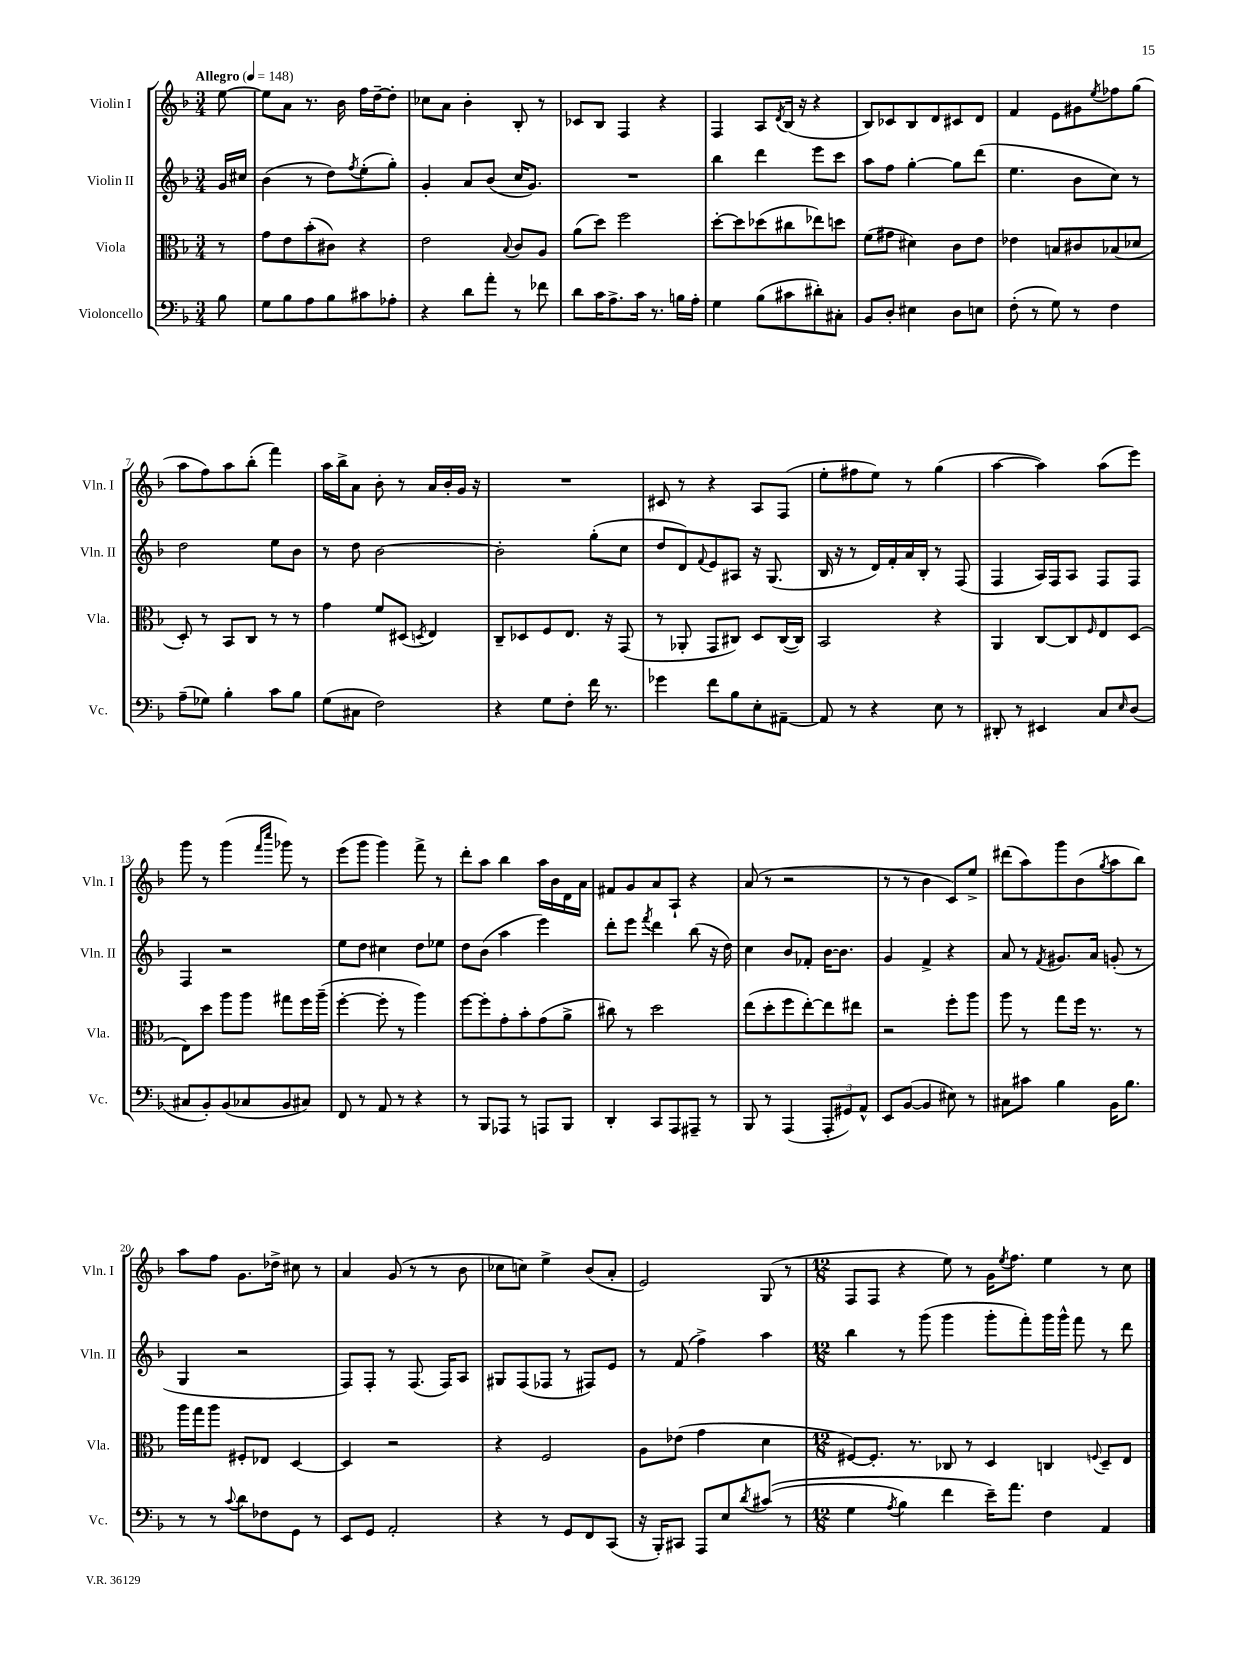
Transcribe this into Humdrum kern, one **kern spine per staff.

**kern	**kern	**kern	**kern
*part4	*part3	*part2	*part1
*staff4	*staff3	*staff2	*staff1
*I"Violoncello	*I"Viola	*I"Violin II	*I"Violin I
*I'Vc.	*I'Vla.	*I'Vln. II	*I'Vln. I
*clefF4	*clefC3	*clefG2	*clefG2
*k[b-]	*k[b-]	*k[b-]	*k[b-]
*M3/4	*M3/4	*M3/4	*M3/4
*MM148	*MM148	*MM148	*MM148
=	=	=	=
!	!	!	!LO:TX:a:B:t=Allegro
8B-\	8r	16g/LL	[8ee\
.	.	16cc#X/JJ	.
=1	=1	=1	=1
8G\L	8g\L	(4b-\	8ee\L]
8B-\	8e\	.	8a\J
8A\	(8b-'\	8r	8.r
8B-\	8c#X\J)	8dd\L)	.
.	.	.	16b-\
.	.	8qff/	.
8c#X\	4r	(8ee'\	16ff\LL
.	.	.	[16dd~\J
8A-X'\J	.	8gg'\J)	8dd'\J]
=2	=2	=2	=2
4r	2e\	4g'/	8cc-X\L
.	.	.	8a\J
8d\L	.	8a/L	4b-'\
8a'\J	.	(8b-/J	.
.	8qqB-/	.	.
8r	8c/L	16cc/KL	8B-'/
.	.	8.g/J)	.
8f-X\	8A/J	.	8r
=3	=3	=3	=3
8d\L	(8a\L	2.r	8c-X/L
16c\K	8dd\J)	.	8B-/J
8.A^\	.	.	.
.	2ff\	.	4F/
16c\Jk	.	.	.
8.r	.	.	.
.	.	.	4r
16Bn\LL	.	.	.
16A'\JJ	.	.	.
=4	=4	=4	=4
4G\	[8dd'\L	4bb-\	4F/
.	8dd\]	.	.
(8B-\L	(8dd-X\	4ddd\	8A/L
.	.	.	8qd/
8c#X\	8cc#X\	.	(16B-/Jk
.	.	.	16r
8d#X'\)	8ee-X\)	8eee\L	4r
8C#X'\J	8ddn\J	8ccc\J	.
=5	=5	=5	=5
8BB-/L	(8f\L	8aa\L	8B-/L)
8D'/J	8g#X\J	8ff\J	8c-X/
4E#X\	4d#X\)	[4gg'\	8B-/
.	.	.	8d/
8D\L	8c\L	8gg\L]	8c#X/
8En\J	8e\J	(8ddd\J	8d/J
=6	=6	=6	=6
(8F'\	4e-X\	4.ee\	4f/
8r	.	.	.
8G\)	8Bn/L	.	8e\L
8r	8c#X/	8b-\L	8g#X\
.	.	.	8qee/
4F\	(8B-X/	8cc\J)	8ff-X\
.	8d-X/J	8r	(8gg\J
!!LO:LB:g=z
=7	=7	=7	=7
(8A~\L	8D'/)	2dd\	8aa\L
8G-X\J)	8r	.	8ff\)
4B-'\	8BB-/L	.	8aa\
.	8C/J	.	(8bb-'\J
8c\L	8r	8ee\L	4fff\)
8B-\J	8r	8b-\J	.
=8	=8	=8	=8
(8G\L	4g\	8r	16aa\LL
.	.	.	16bb-^\J
8C#X\J	.	8dd\	8a\J
2F\)	8f/L	[2b-\	8b-'\
.	(8D#X/J	.	8r
.	8qDn/	.	.
.	4E/)	.	16a/LL
.	.	.	16b-'/
.	.	.	16g/JJ
.	.	.	16r
=9	=9	=9	=9
4r	8C~/L	2b-'\]	2.r
.	8D-X/	.	.
8G\L	8F/	.	.
8F'\J	8.E/J	.	.
16f\	.	(8gg'\L	.
8.r	16r	.	.
.	(8GG/	8cc\J	.
=10	=10	=10	=10
4g-X\	8r	8dd/L	8c#X/
.	8AA-X'/	8d/)	8r
.	.	8qqf/	.
8f\L	8GG/L	8e/	4r
8B-\	8C#X/J)	8A#X/J	.
8E'\	8D/L	16r	8A/L
.	.	(8.G/	.
[8AA#X~\J	([16C#/L	.	(8F/J
.	16C#/JJ])	.	.
=11	=11	=11	=11
8AA#/]	2BB-/	16B-/	8ee'\L
.	.	16r	.
8r	.	8r	8ff#X\
4r	.	16d/LL)	8ee\J)
.	.	16f'/	.
.	.	16a/	8r
.	.	16B-'/JJ	.
8E\	4r	8r	(4gg\
8r	.	(8F/	.
=12	=12	=12	=12
8DD#X'/	4AA/	4F/	[4aa\
8r	.	.	.
4EE#X/	[8C/L	16A/LL)	4aa\])
.	.	16F/J	.
.	8C/]	8A/J	.
.	16qqF/	.	.
8C/L	8E/	8F/L	(8aa\L
16qqE/	.	.	.
(8D/J	(8D/J	8F/J	8eee\J)
!!LO:LB:g=z
=13	=13	=13	=13
8C#X/L	8E\L)	4F/	8ggg\
8BB-'/)	8dd\J	.	8r
(8BB-/	8aa\L	2r	(4ggg\
8C-X/	8aa\J	.	.
.	.	.	16qqfff/LL
.	.	.	16qqcccc/JJ
8BB-/	8gg#X\L	.	8ggg-X\)
8C#X/J)	16ff\L	.	8r
.	(16aa~\JJ	.	.
=14	=14	=14	=14
8FF/	[4ff'\	8ee\L	(8eee\L
8r	.	8dd\J	8ggg\J
8AA/	8ff'\]	4cc#X\	4ggg\)
8r	8r	.	.
4r	4aa\)	8dd\L	8fff^\
.	.	8ee-X\J	8r
=15	=15	=15	=15
8r	[8ff\L	8dd\L	8ddd'\L
8BBB-/L	8ff'\]	(8b-\J	8aa\J
8AAA-X/J	8g'\	4aa\	4bb-\
8r	8b-'\	.	.
8AAAn/L	(8g\	4eee\)	16aa\LL
.	.	.	16b-\
8BBB-/J	8a^\J	.	16d\
.	.	.	16a\JJ
=16	=16	=16	=16
4DD'/	8cc#X\)	8ddd'\L	8f#X/L
.	8r	8eee\J	8g/
.	.	8qfff/	.
8CC/L	2dd\	4ddd\	8a/
8AAA/	.	.	8A`/J
8AAA#X~/J	.	(8bb-\	4r
8r	.	16r	.
.	.	16dd\)	.
=17	=17	=17	=17
8BBB-/	(8ee\L	4cc\	(8a/
8r	8dd'\	.	8r
(4AAA/	8ff\	8b-/L	2r
.	[8ee'\)	8f-X'/J	.
12AAA'/L	8ee\]	[16b-\KL	.
.	.	8.b-\J]	.
12GG#X/)	.	.	.
.	8ee#X\J	.	.
12AA^^/J	.	.	.
=18	=18	=18	=18
8EE/L	2r	4g/	8r
([8BB-/J	.	.	8r
4BB-/]	.	4f^/	4b-\
8E#X\)	8ff'\L	4r	8c/L)
8r	8aa\J	.	8ee^/J
=19	=19	=19	=19
8C#X\L	8aa\	8a/	(8ddd#X\L
8c#X\J	8r	8r	8aa\)
.	.	8qf/	.
4B-\	8gg\L	8.g#X/L	8ggg\
.	16ff\Jk	.	(8b-\
.	8.r	16a/Jk	.
.	.	.	8qgg/
16BB-\KL	.	(8gn'/	8aa\
8.B-\J	.	.	.
.	8r	8r	8bb-\J)
!!LO:LB:g=z
=20	=20	=20	=20
8r	16aa\LL	4G/	8aa\L
.	16gg\J	.	.
8r	8aa\J	.	8ff\J
8qqc/	.	.	.
8d\L	8F#X'/L	2r	8.g\L
8F-X\	8E-X/J	.	.
.	.	.	16dd-X^\Jk
8GG\J	[4D/	.	8cc#X\
8r	.	.	8r
=21	=21	=21	=21
8EE/L	4D/]	8F/L)	4a/
8GG/J	.	8F'/J	.
2AA'/	2r	8r	(8g/
.	.	(8.F/	8r
.	.	.	8r
.	.	16F/KL)	.
.	.	8A/J	8b-\
=22	=22	=22	=22
4r	4r	8G#X/L	8cc-X\L
.	.	(8F/	8ccn\J)
8r	2F/	8F-X/J	4ee^\
8GG/L	.	8r	.
8FF/	.	8F#X/L)	(8b-/L
(8CC/J	.	8e/J	8a'/J
=23	=23	=23	=23
16r	8A\L	8r	2e/)
16BBB-'/KL)	.	.	.
8CC#X/J	(8e-X\J	(8f/	.
8AAA/L	4g\	4ff^\)	.
8E/	.	.	.
8qd/	.	.	.
((8c#X/J	4d\	4aa\	(8G/
8r	.	.	8r
=24	=24	=24	=24
*M12/8	*M12/8	*M12/8	*M12/8
4G\	[8F#X/L)	4bb-\	8F/L
.	8.F#'/J]	.	8F/J
8qA/	.	.	.
4B-\)	.	8r	4r
.	8.r	.	.
.	.	(8ggg\	.
4f\	8C-X/	4ggg\	8ee\)
.	8r	.	8r
16e~\KL)	4D/	8ggg'\L	16g\KL
.	.	.	8qee/
8.a\J	.	.	8.ff\J
.	.	8fff'\)	.
4F\	4Cn/	16ggg\L	4ee\
.	.	16ggg^^\JJ	.
.	.	8fff\	.
.	8qqFn/	.	.
4AA/	8D~/L	8r	8r
.	8E/J	8ddd\	8cc\
==	==	==	==
*-	*-	*-	*-
